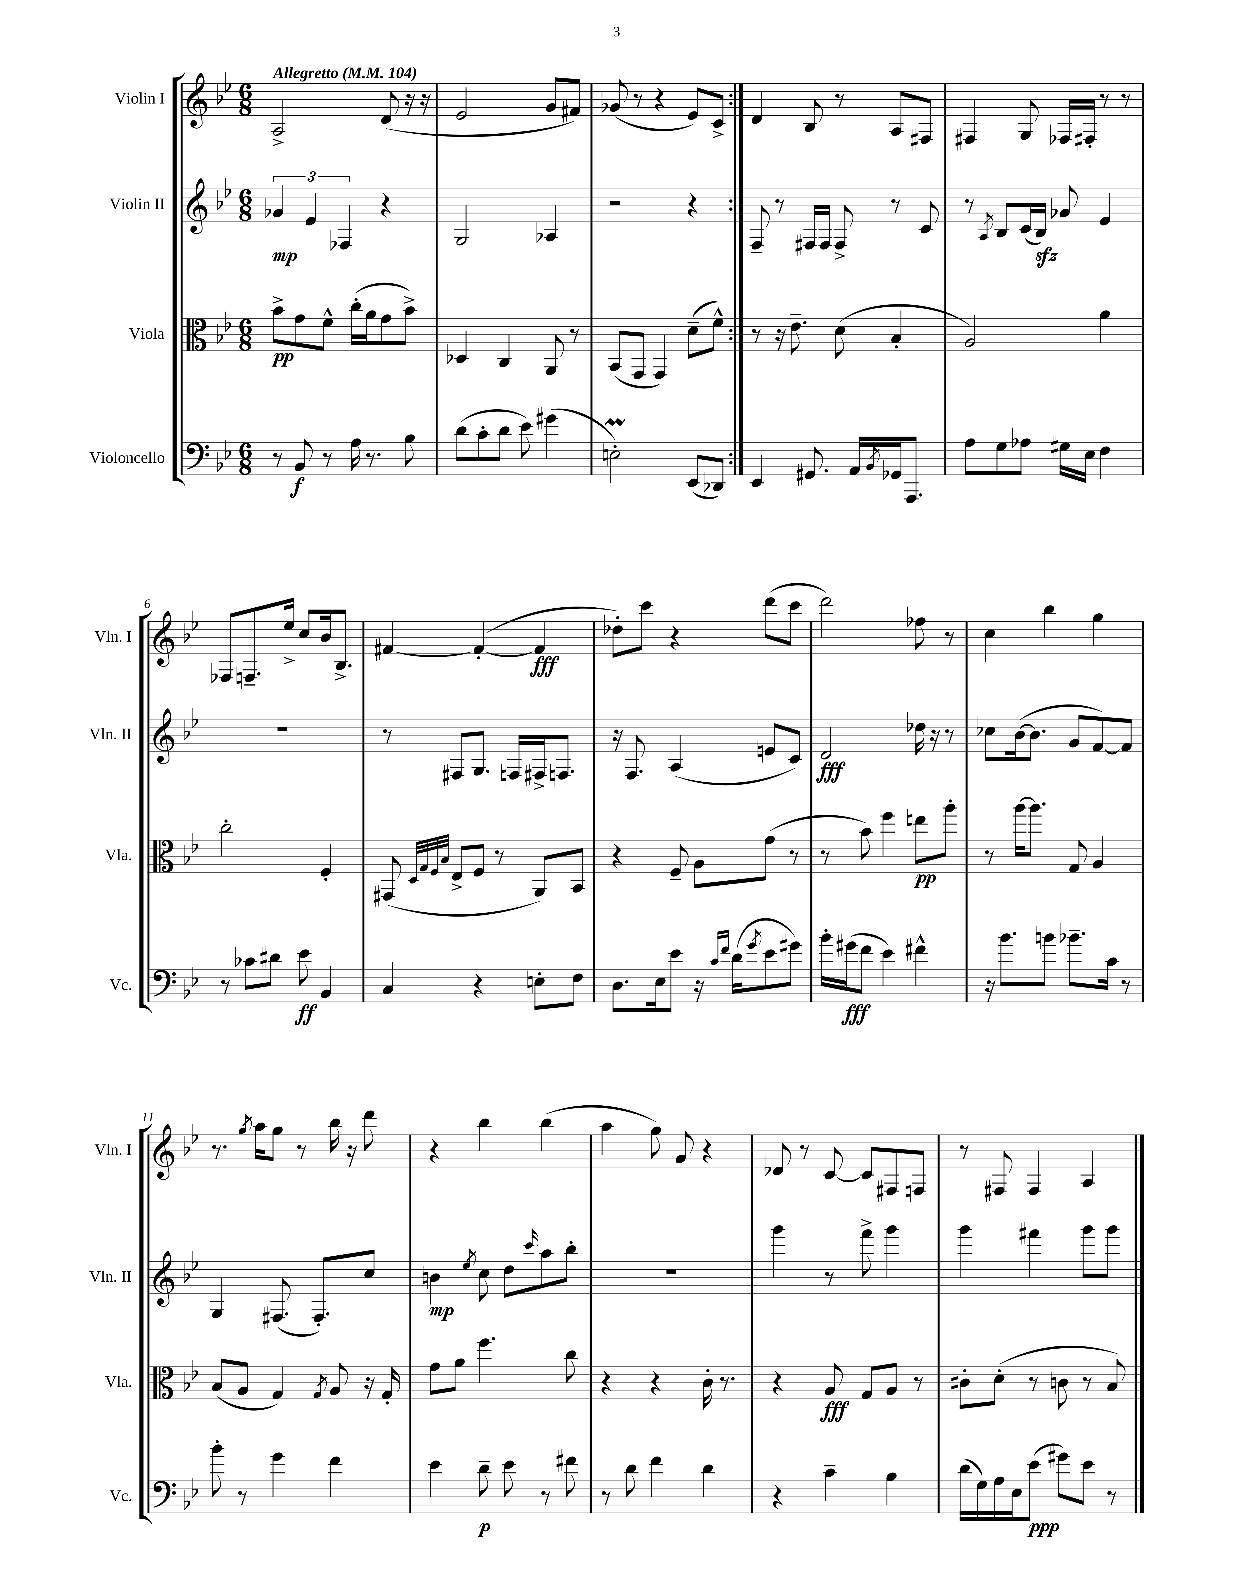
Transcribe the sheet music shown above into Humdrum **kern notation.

**kern	**dynam	**kern	**dynam	**kern	**dynam	**kern	**dynam
*part4	*part4	*part3	*part3	*part2	*part2	*part1	*part1
*staff4	*staff4	*staff3	*staff3	*staff2	*staff2	*staff1	*staff1
*I"Violoncello	*	*I"Viola	*	*I"Violin II	*	*I"Violin I	*
*I'Vc.	*	*I'Vla.	*	*I'Vln. II	*	*I'Vln. I	*
*clefF4	*	*clefC3	*	*clefG2	*	*clefG2	*
*k[b-e-]	*	*k[b-e-]	*	*k[b-e-]	*	*k[b-e-]	*
*M6/8	*	*M6/8	*	*M6/8	*	*M6/8	*
*MM104	*	*MM104	*	*MM104	*	*MM104	*
=1	=1	=1	=1	=1	=1	=1	=1
!	!	!	!	!	!	!LO:TX:a:B:t=Allegretto	!
8r	.	8b-^\L	pp	6g-X/	mp	2A^/	.
8BB-/	f	8g\	.	.	.	.	.
.	.	.	.	6e-/	.	.	.
8r	.	8f^^\J	.	.	.	.	.
.	.	.	.	6F-X/	.	.	.
16A\	.	(16cc'\LL	.	.	.	.	.
8.r	.	16a\J	.	.	.	.	.
.	.	8g\	.	4r	.	(8d/	.
8B-\	.	8b-^\J)	.	.	.	16r	.
.	.	.	.	.	.	16r	.
=2	=2	=2	=2	=2	=2	=2	=2
(8d\L	.	4D-X/	.	2G/	.	2e-/	.
8c'\	.	.	.	.	.	.	.
8d\J	.	4C/	.	.	.	.	.
8e-\)	.	.	.	.	.	.	.
(4g#X\	.	8AA/	.	4A-X/	.	8g/L	.
.	.	8r	.	.	.	8f#X/J)	.
=3	=3	=3	=3	=3	=3	=3	=3
2Enm'\)	.	(8BB-/L	.	2r	.	(8g-X/	.
.	.	8GG/J	.	.	.	8r	.
.	.	4GG/)	.	.	.	4r	.
(8EE-/L	.	(8d~\L	.	4r	.	8e-/L)	.
8DD-X/J)	.	8f^^\J)	.	.	.	8c^/J	.
=4:|!	=4:|!	=4:|!	=4:|!	=4:|!	=4:|!	=4:|!	=4:|!
4EE-/	.	8r	.	8F~/	.	4d/	.
.	.	16r	.	8r	.	.	.
.	.	8.e-~\	.	.	.	.	.
8.GG#X/	.	.	.	16F#X/LL	.	8B-/	.
.	.	.	.	16F#/JJ	.	.	.
.	.	(8d\	.	8F#^/	.	8r	.
16AA/LL	.	.	.	.	.	.	.
8qBB-/	.	.	.	.	.	.	.
16GG-X/J	.	4B-'/	.	8r	.	8A/L	.
8.AAA/J	.	.	.	.	.	.	.
.	.	.	.	8c/	.	8F#X/J	.
=5	=5	=5	=5	=5	=5	=5	=5
8A\L	.	2A/)	.	8r	.	4F#X/	.
.	.	.	.	8qA/	.	.	.
8G\	.	.	.	8B-/L	.	.	.
8A-X\J	.	.	.	(16c/L	.	8G/	.
.	.	.	.	16B-zz/JJ)	.	.	.
16G#X\LL	.	.	.	8g-X/	.	16F-X/LL	.
16E-\JJ	.	.	.	.	.	16F#X'/JJ	.
4F\	.	4a\	.	4e-/	.	8r	.
.	.	.	.	.	.	8r	.
!!LO:LB:g=z
=6	=6	=6	=6	=6	=6	=6	=6
8r	.	2cc'\	.	2.r	.	8F-X/L	.
8c-X\L	.	.	.	.	.	8.Fn~/	.
8d#X\J	.	.	.	.	.	.	.
.	.	.	.	.	.	16ee-^/Jk	.
8e-\	ff	.	.	.	.	8cc/L	.
4BB-/	.	4F'/	.	.	.	16b-/k	.
.	.	.	.	.	.	8.B-^/J	.
=7	=7	=7	=7	=7	=7	=7	=7
4C/	.	(8GG#X/	.	8r	.	[4f#X/	.
.	.	32qqD/LLL	.	.	.	.	.
.	.	32qqG/	.	.	.	.	.
.	.	32qqF/	.	.	.	.	.
.	.	32qqB-/JJJ	.	.	.	.	.
.	.	8E-^/L	.	8F#X/L	.	.	.
4r	.	8F/J	.	8.G/J	.	(4f#'/_	.
.	.	8r	.	.	.	.	.
.	.	.	.	16Fn/LL	.	.	.
8En'\L	.	8AA/L)	.	16F#X^/J	.	4f#/]	fff
.	.	.	.	8.Fn/J	.	.	.
8F\J	.	8BB-/J	.	.	.	.	.
=8	=8	=8	=8	=8	=8	=8	=8
8.D\L	.	4r	.	16r	.	8dd-X'\L)	.
.	.	.	.	8.F/	.	.	.
.	.	.	.	.	.	8ccc\J	.
16E-\k	.	.	.	.	.	.	.
8e-\J	.	8F~/	.	(4A/	.	4r	.
16r	.	8A\L	.	.	.	.	.
16qqc/LL	.	.	.	.	.	.	.
16qqf/JJ	.	.	.	.	.	.	.
(16d\KL	.	.	.	.	.	.	.
8qg/	.	.	.	.	.	.	.
8e-\	.	(8g\J	.	8en/L	.	(8ddd\L	.
8g#X\J)	.	8r	.	8c/J)	.	8ccc\J	.
=9	=9	=9	=9	=9	=9	=9	=9
16b-'\LL	.	8r	.	2d/	fff	2ddd\)	.
(16g#X\J	fff	.	.	.	.	.	.
8f\J	.	8b-\)	.	.	.	.	.
4e-\)	.	4ff\	.	.	.	.	.
4f#X^^\	.	8een\L	pp	16dd-X\	.	8ff-X\	.
.	.	.	.	16r	.	.	.
.	.	8aa'\J	.	8r	.	8r	.
=10	=10	=10	=10	=10	=10	=10	=10
16r	.	8r	.	8cc-X\L	.	4cc\	.
8.b-\L	.	.	.	.	.	.	.
.	.	[16aa\KL	.	([16b-\k	.	.	.
.	.	8.aa\J]	.	8.b-\J]	.	.	.
8bn\J	.	.	.	.	.	4bb-\	.
8.b-X~\L	.	8G/	.	8g/L	.	.	.
.	.	4A/	.	[8f/)	.	4gg\	.
16c\Jk	.	.	.	.	.	.	.
8r	.	.	.	8f/J]	.	.	.
!!LO:LB:g=z
=11	=11	=11	=11	=11	=11	=11	=11
8b-'\	.	(8B-/L	.	4G/	.	8.r	.
8r	.	8A/J	.	.	.	.	.
.	.	.	.	.	.	8qgg/	.
.	.	.	.	.	.	16aa\KL	.
4g\	.	4G/)	.	(8.F#X/	.	8gg\J	.
.	.	.	.	.	.	8r	.
.	.	.	.	8.F#'/L)	.	.	.
.	.	8qG/	.	.	.	.	.
4f\	.	8A/	.	.	.	16bb-\	.
.	.	.	.	.	.	16r	.
.	.	16r	.	8cc/J	.	8ddd\	.
.	.	16G'/	.	.	.	.	.
=12	=12	=12	=12	=12	=12	=12	=12
4e-\	.	8g\L	.	4bn\	mp	4r	.
.	.	8a\J	.	.	.	.	.
.	.	.	.	8qee-/	.	.	.
8d~\	p	4.ff\	.	8cc\	.	4bb-\	.
8e-\	.	.	.	8dd\L	.	.	.
.	.	.	.	16qqccc/	.	.	.
8r	.	.	.	8aa\	.	(4bb-\	.
8f#X\	.	8cc\	.	8bb-'\J	.	.	.
=13	=13	=13	=13	=13	=13	=13	=13
8r	.	4r	.	2.r	.	4aa\	.
8d\	.	.	.	.	.	.	.
4f\	.	4r	.	.	.	8gg\)	.
.	.	.	.	.	.	8g/	.
4d\	.	16c'\	.	.	.	4r	.
.	.	8.r	.	.	.	.	.
=14	=14	=14	=14	=14	=14	=14	=14
4r	.	4r	.	4ggg\	.	8d-X/	.
.	.	.	.	.	.	8r	.
4c~\	.	8A/	fff	8r	.	[8c/	.
.	.	8G/L	.	8fff^\	.	8c/L]	.
4B-\	.	8A/J	.	4ggg\	.	8F#X/	.
.	.	8r	.	.	.	8Fn/J	.
=15	=15	=15	=15	=15	=15	=15	=15
(16d\LL	.	8c#X'\L	.	4ggg\	.	8r	.
16G\)	.	.	.	.	.	.	.
16A\	.	(8d'\J	.	.	.	8F#X/	.
16E-\J	.	.	.	.	.	.	.
(8e-\J	ppp	8r	.	4fff#X\	.	4F#/	.
8g#X\L)	.	8cn\	.	.	.	.	.
8e-\J	.	8r	.	8ggg\L	.	4A/	.
8r	.	8B-/)	.	8ggg\J	.	.	.
==	==	==	==	==	==	==	==
*-	*-	*-	*-	*-	*-	*-	*-
